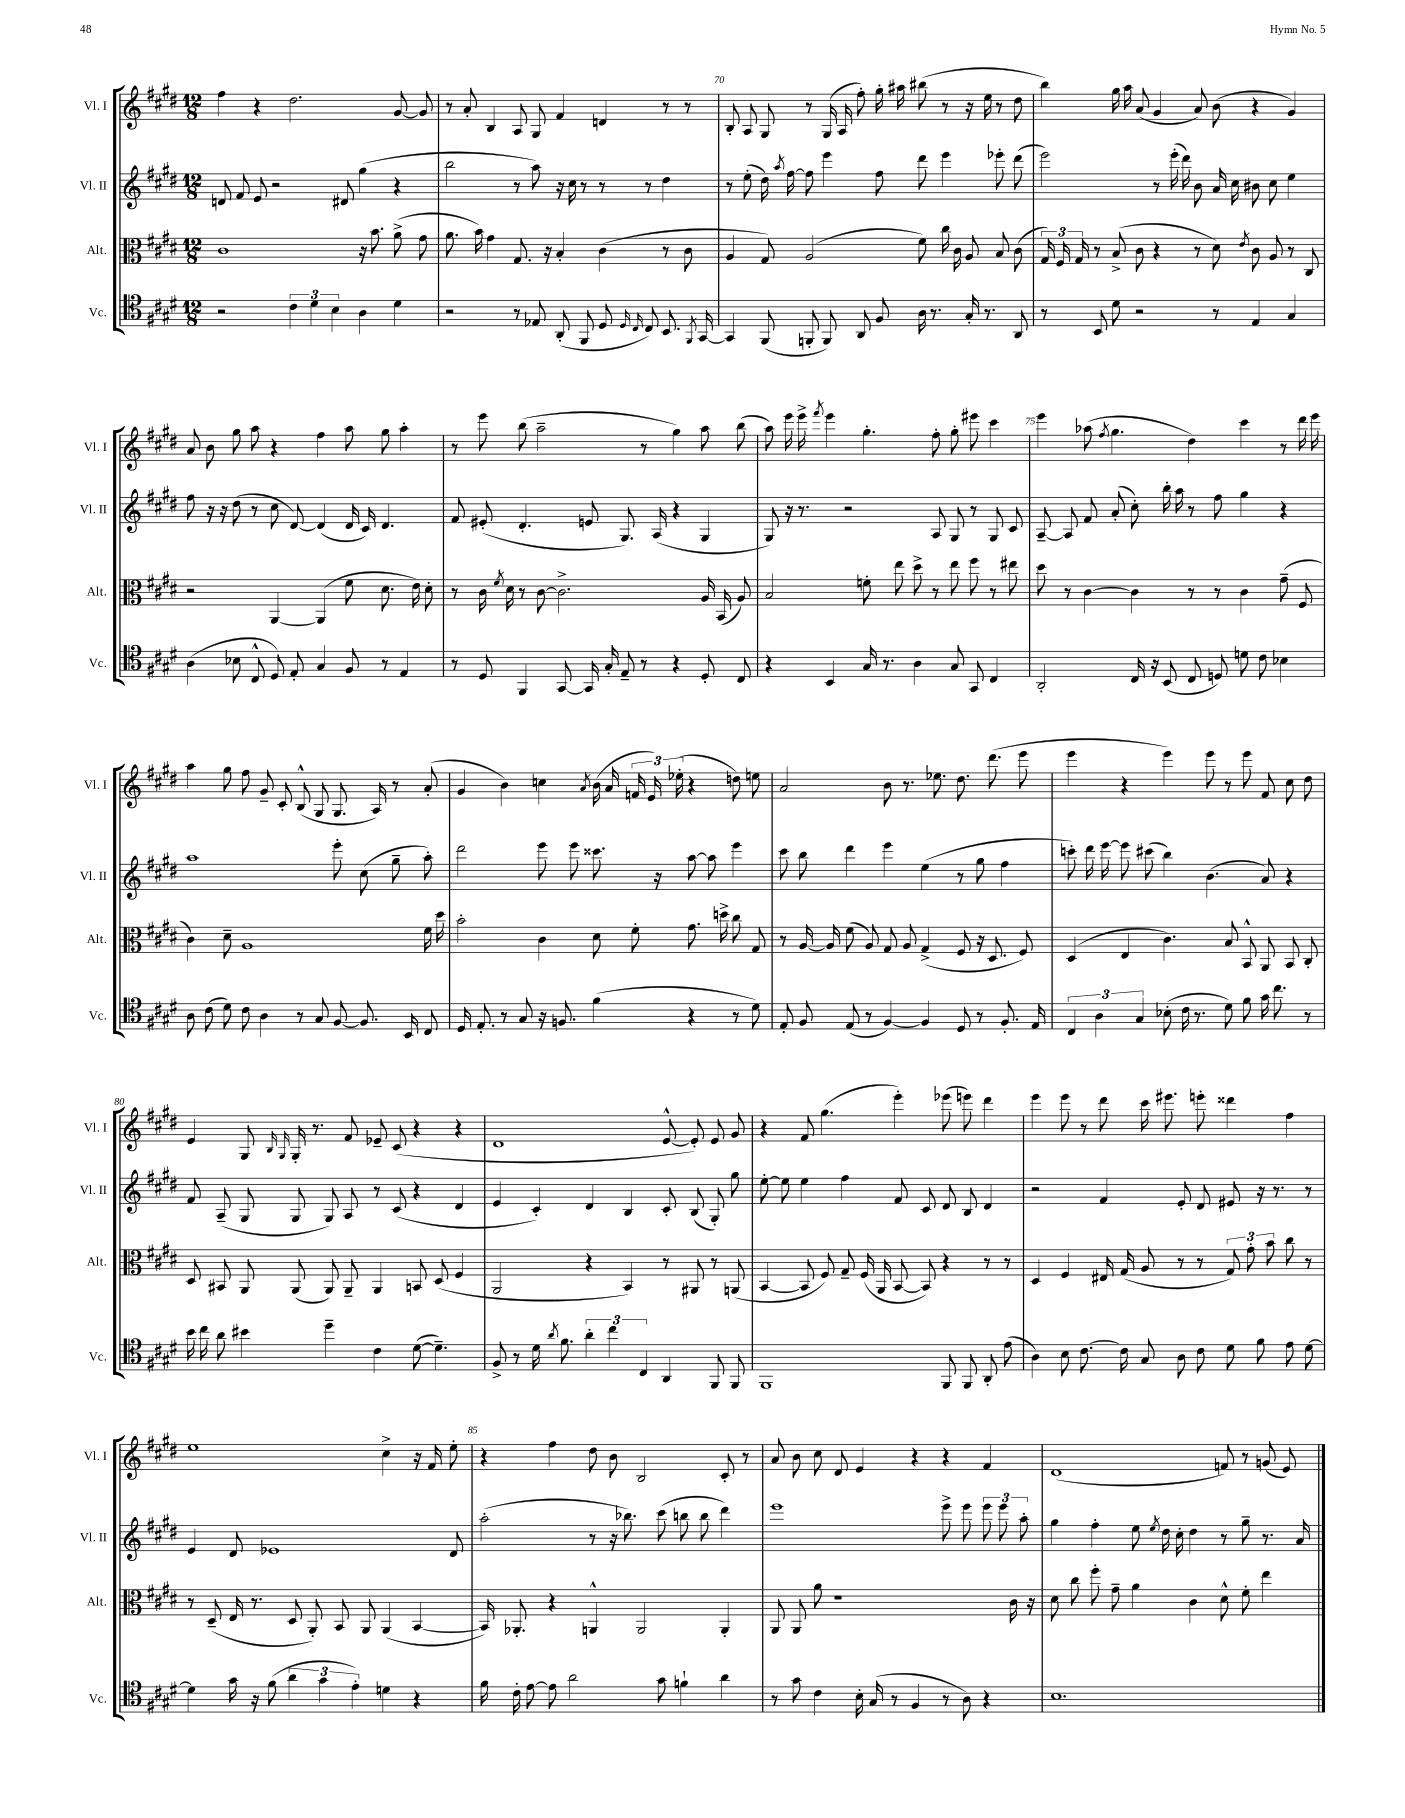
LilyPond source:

<<
\new StaffGroup <<
\new Staff = "s0" \with { instrumentName = "Vl. I" shortInstrumentName = "Vl. I" } {
    \clef treble \key e \major \numericTimeSignature \time 12/8
    \autoBeamOff fis''4 r4 dis''2. gis'8~ gis'8 |
    r8 a'8-. b4 a8 gis8 fis'4 d'4 r8 r8 |
    b8-. a8 gis8 r8 gis16( a16 fis''8-.) gis''16-. ais''16 bis''8( r8 r16 e''16 r8 dis''8 |
    b''4) gis''16 a''16 a'8( gis'4 a'8) b'8( r4 gis'4) |
    a'8 b'8 gis''8 a''8 r4 fis''4 a''8 gis''8 a''4-. |
    r8 e'''8 b''8( a''2-- r8 gis''4) a''8 b''8( |
    a''8) e'''16 e'''16-> \acciaccatura { fis'''8 } e'''4 gis''4.-. fis''8-. gis''8-. eis'''8 cis'''4 |
    e'''4 aes''8( \acciaccatura { fis''8 } gis''4. dis''4) cis'''4 r8 dis'''16 e'''16 |
    a''4 gis''8 fis''8 gis'8-- cis'8-. b8-^( gis8 gis8. a16) r8 a'8-.( |
    gis'4 b'4) c''4 \acciaccatura { a'8 } b'16( a'16 \tuplet 3/2 { f'16 e'16) ees''16-.( } r4 d''8) e''8 |
    a'2 b'8 r8. ees''8. dis''8. dis'''8.( e'''8 |
    e'''4 r4 e'''4) e'''8 r8 e'''8 fis'8 cis''8 dis''8 |
    e'4 gis8 \grace { b16 gis16 } gis16-. r8. fis'8 ees'8-- cis'8( r4 r4 |
    dis'1 e'8~-^ e'8-.) e'8 gis'8 |
    r4 fis'8 gis''4.( e'''4-.) ees'''8( e'''8) dis'''4 |
    e'''4 e'''8 r8 dis'''8 cis'''16 eis'''8. e'''8-. disis'''4 fis''4 |
    e''1 cis''4-> r16 fis'16 e''8-. |
    r4 fis''4 dis''8 b'8 b2 cis'8-. r8 |
    a'8 b'8 cis''8 dis'8 e'4 r4 r4 fis'4 |
    dis'1( f'8) r8 g'8( e'8) \bar "|." |
}
\new Staff = "s1" \with { instrumentName = "Vl. II" shortInstrumentName = "Vl. II" } {
    \clef treble \key e \major \numericTimeSignature \time 12/8
    \autoBeamOff d'8 fis'8 e'8 r2 dis'8 gis''4( r4 |
    b''2 r8 a''8) r16 cis''16 r8 r8 r8 dis''4 |
    r8 e''8-.( dis''16) \acciaccatura { a''8 } fis''16~ fis''8 e'''4 fis''8 dis'''8 e'''4 ees'''8-. dis'''8( |
    e'''2) r8 e'''16-.( dis'''16) b'8 a'16 cis''16 bis'8 cis''8 e''4 |
    fis''8 r16 r16 dis''8( r8 cis''8 dis'8~) dis'4( dis'16 cis'16) dis'4. |
    fis'8 eis'8-.( dis'4.-. e'8 gis8.) a16( r4 gis4 |
    gis8) r16 r8. r2 a8 gis8 r8 gis8 cis'8 |
    a8~-- a8 fis'8 a'8-.( cis''8-.) b''16-. a''16 r8 fis''8 gis''4 r4 |
    a''1 e'''8-. cis''8( gis''8-- a''8-.) |
    dis'''2 e'''8 e'''8 cisis'''8. r16 a''8~ a''8 e'''4 |
    cis'''8 b''8 dis'''4 e'''4 e''4( r8 gis''8 fis''4 |
    c'''8-.) dis'''16 e'''16~ e'''8 cis'''8( b''4) b'4.( a'8) r4 |
    fis'8 a8--( gis8 gis8 gis8) a8 r8 cis'8( r4 dis'4 |
    e'4 cis'4-.) dis'4 b4 cis'8-. b8( gis8-.) gis''8 |
    e''8~-. e''8 e''4 fis''4 fis'8 cis'8 dis'8 b8 dis'4 |
    r2 fis'4 e'8-. dis'8 eis'8 r16 r8. r8 |
    e'4 dis'8 ees'1 dis'8 |
    a''2-.( r8 r16 bes''8.) cis'''8( b''8 b''8 dis'''4) |
    e'''1 e'''8-> e'''8 \tuplet 3/2 { e'''8 e'''8 a''8-. } |
    gis''4 fis''4-. e''8 \acciaccatura { e''8 } dis''16 cis''16-. dis''4 r8 gis''8-- r8. a'16 \bar "|." |
}
\new Staff = "s2" \with { instrumentName = "Alt." shortInstrumentName = "Alt." } {
    \clef alto \key e \major \numericTimeSignature \time 12/8
    \autoBeamOff cis'1 r16 b'8. a'8->( gis'8 |
    a'8. b'16) gis'4 gis8. r16 b4-. cis'4( r8 cis'8 |
    a4 gis8) a2( fis'8) cis''16 cis'16 a8 b8 cis'8( |
    \tuplet 3/2 { gis16) fis16 gis16 } r8 b8->( cis'8 r4 r8 dis'8) \acciaccatura { e'8 } cis'8 a8 r8 cis8 |
    r2 a,4~ a,4( fis'8 dis'8. e'16) dis'8-. |
    r8 cis'16 \acciaccatura { fis'8 } dis'16 r8 cis'8~ cis'2.-> a16 b,16( a8) |
    b2 f'8-. e''8 dis''8-> r8 e''8 fis''8 r8 eis''8 |
    dis''8 r8 cis'4~ cis'4 r8 r8 cis'4 gis'8--( fis8 |
    cis'4) dis'8-- a1 fis'16 dis''16 |
    b'2-. cis'4 dis'8 fis'8-. gis'8. d''16-> cis''8 gis8 |
    r8 a16~ a16 fis'8( a8) gis8 a8 gis4->( fis8 r16 dis8. fis8) |
    dis4( e4 cis'4.) b8 b,8-^ a,8 b,8 cis8-. |
    dis8 bis,8 a,8 a,8( a,8) a,8-- a,4 b,8 dis8( fis4 |
    a,2 r4 b,4) r8 ais,8 r8 a,8( |
    b,4~ b,8 fis8) gis8-- fis16( a,16 b,8~ b,8) r4 r8 r8 |
    dis4 fis4 eis16 gis16( a8 r8 r8 \tuplet 3/2 { gis8) gis'8-. b'8 } cis''8 r8 |
    r8 dis8--( e16 r8. dis8 a,8-.) b,8 a,8 a,4( b,4~ |
    b,16) aes,8.-. r4 a,4-^ a,2 a,4-. |
    a,8 a,8 a'8 r1 cis'16 r16 |
    dis'8 cis''8 fis''8-. gis'8-- a'4 cis'4 dis'8-^ fis'8-. e''4 \bar "|." |
}
\new Staff = "s3" \with { instrumentName = "Vc." shortInstrumentName = "Vc." } {
    \clef tenor \key e \major \numericTimeSignature \time 12/8
    \autoBeamOff r2 \tuplet 3/2 { cis'4 dis'4 b4 } a4 dis'4 |
    r2 r8 ees8 a,8-.( fis,8 dis8 \grace { dis16 cis16 } cis8) b,8. \acciaccatura { fis,8 } gis,16~ |
    gis,4 fis,8( f,8-. f,8) a,8 fis8 a16 r8. gis16-. r8. a,8 |
    r8 b,8 dis'8 r2 r8 e4 gis4 |
    a4( bes8 cis8-^ dis8) e8-. gis4 fis8 r8 e4 |
    r8 dis8 fis,4 gis,8~ gis,16 gis16-. e8-- r8 r4 dis8-. cis8 |
    r4 b,4 gis16 r8. a4 gis8 gis,8 cis4 |
    a,2-. cis16 r16 b,8( cis8 d8) d'8 cis'8 bes4 |
    a8 cis'8( dis'8) cis'8 a4 r8 gis8 fis8~ fis8. b,16 cis8 |
    dis16 e8.-. r8 gis8 r16 f8. fis'4( r4 r8 dis'8) |
    e8-. fis8 e8( r8 fis4~) fis4 dis8 r8 fis8.-. e16 |
    \tuplet 3/2 { cis4 a4 gis4 } bes8-.( cis'16 r8. dis'8) fis'8 gis'16 cis''8. r8 |
    b'16 cis''16 a'8 bis'4 dis''4-- cis'4 dis'8~( dis'4.--) |
    fis8-> r8 dis'16 \acciaccatura { a'8 } fis'8. \tuplet 3/2 { a'4-. cis''4 cis4 } a,4 fis,8 fis,8 |
    fis,1 fis,8 fis,8 a,8-. e'8( |
    a4) b8 cis'8.~ cis'16 gis8 a8 cis'8 dis'8 fis'8 e'8 dis'8~ |
    dis'4 gis'16 r16 fis'8( \tuplet 3/2 { a'4 gis'4 e'4-.) } d'4 r4 |
    fis'16 cis'16-. e'8~ e'8 a'2 gis'8 f'4-! a'4 |
    r8 gis'8 cis'4 b16-. gis16( r8 fis4 r8 a8) r4 |
    b1. \bar "|." |
}
>>
>>
\layout { \context { \Score currentBarNumber = #68 \override BarNumber.break-visibility = ##(#f #t #t) barNumberVisibility = #(every-nth-bar-number-visible 5) } }
